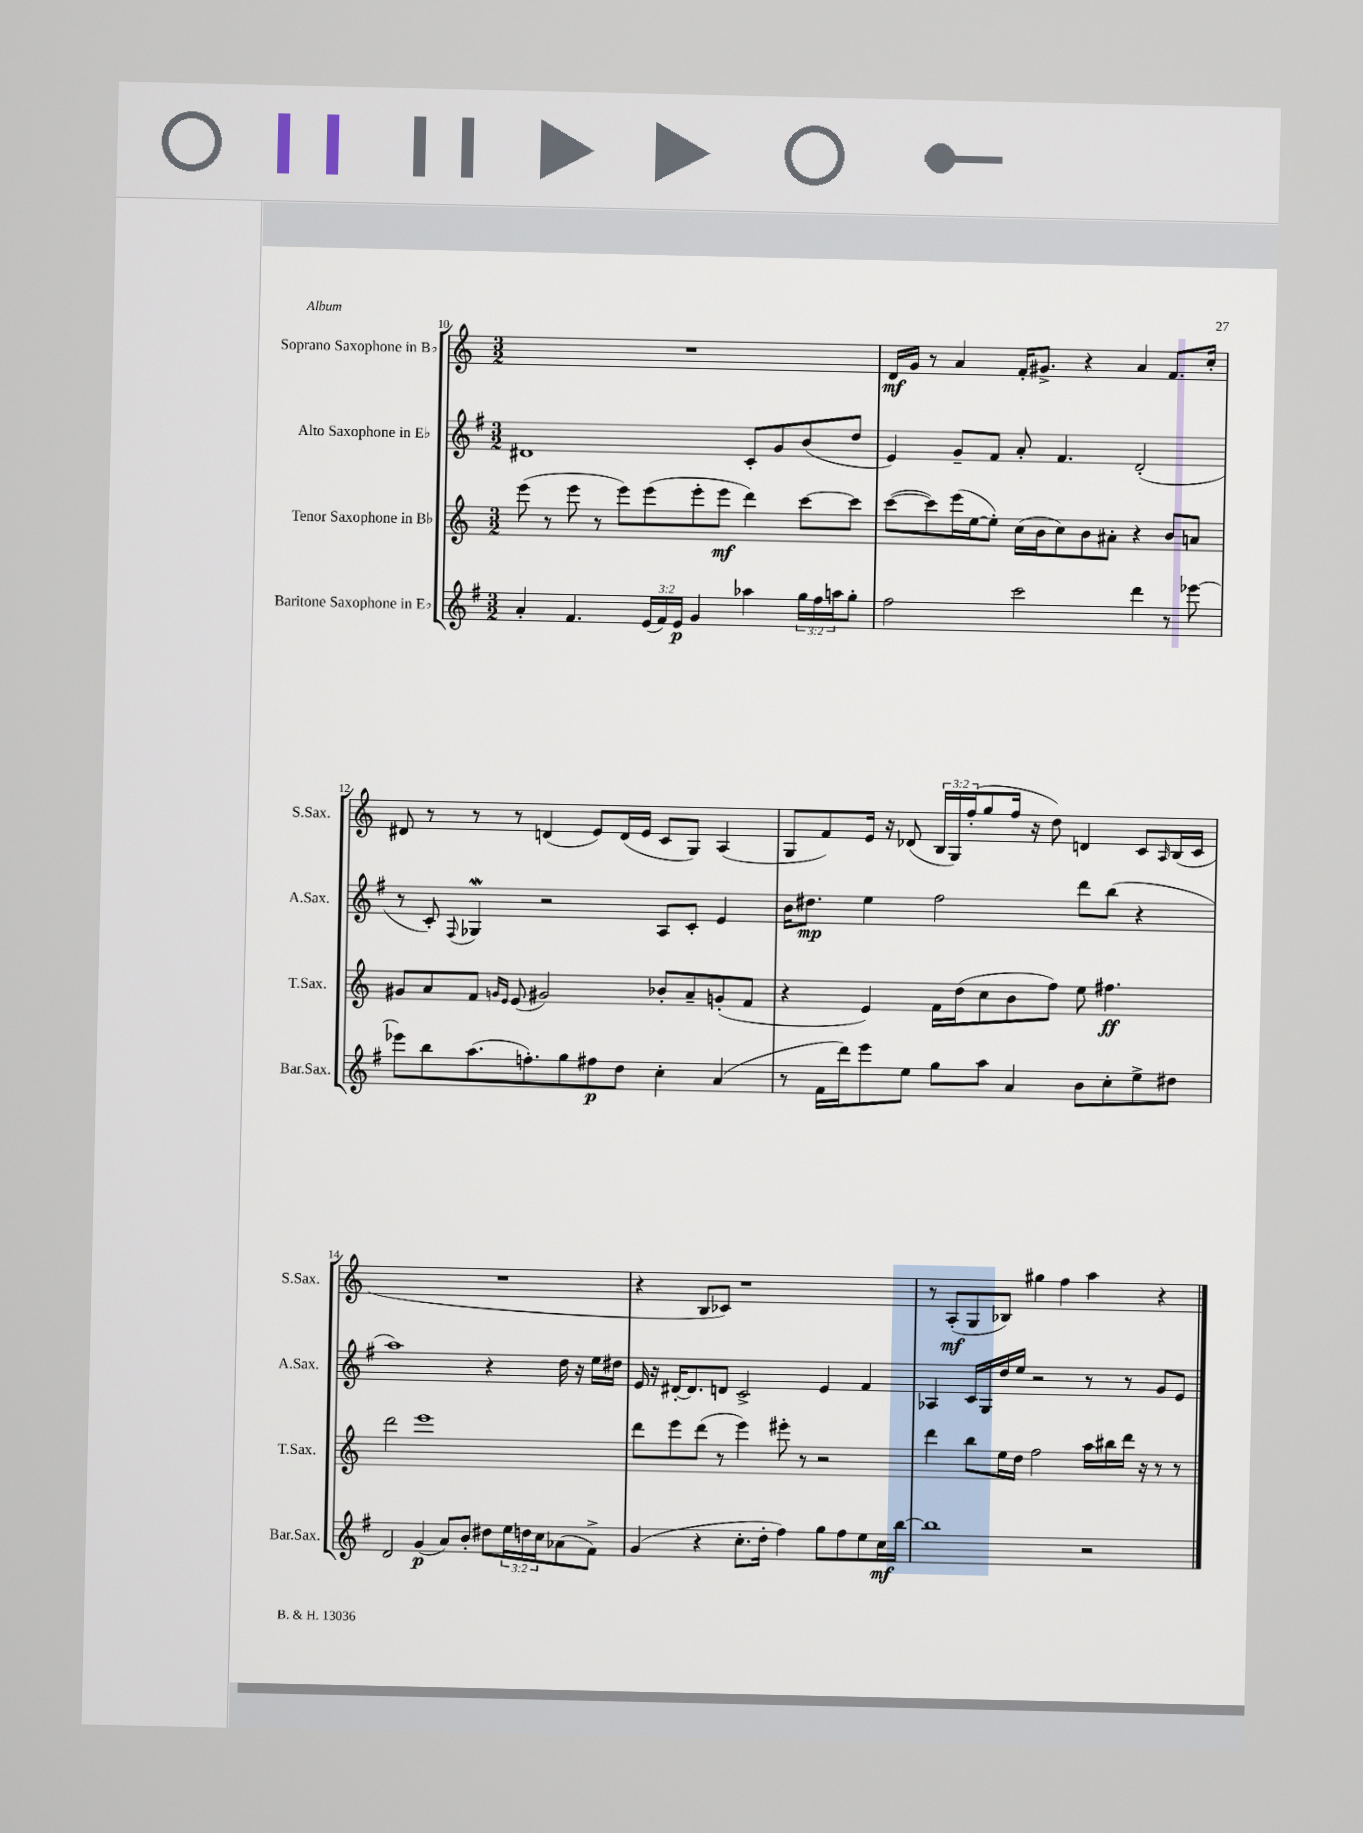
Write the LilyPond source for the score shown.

<<
\new StaffGroup <<
\new Staff = "s0" \with { instrumentName = "Soprano Saxophone in Bb" shortInstrumentName = "S.Sax." } {
    \clef treble \key c \major \numericTimeSignature \time 3/2 \override Staff.TupletNumber.text = #tuplet-number::calc-fraction-text
    R1. |
    d'16\mf g'16 r8 a'4 f'16-. gis'8.-> r4 a'4 f'8. c''16-. |
    dis'8 r8 r8 r8 d'4( e'8) d'16( e'16 c'8 g8) a4( |
    g8 f'8) e'16 r16 des'8( \tuplet 3/2 { b16 g16) f''16-.( } g''8 f''16 r16 d''8) d'4 c'8 \grace { a16 } b16( c'16 |
    R1. |
    r4 b8 ces'8) r1 |
    r8 a8-.\mf( g8 bes8) gis''4 f''4 a''4 r4 \bar "|." |
}
\new Staff = "s1" \with { instrumentName = "Alto Saxophone in Eb" shortInstrumentName = "A.Sax." } {
    \clef treble \key g \major \numericTimeSignature \time 3/2
    dis'1 c'8-. g'8 b'8( d''8 |
    e'4) g'8-- fis'8 a'8-. fis'4. d'2-.( |
    r8 c'8-.) \appoggiatura { fis8 } ges4\mordent r2 a8 c'8-. e'4 |
    b'16 dis''8.\mp e''4 fis''2 d'''8 b''8( r4 |
    a''1) r4 d''16 r16 e''16 dis''16 |
    e'16 r16 dis'16~-. dis'8. d'8 c'2-> e'4 fis'4 |
    aes4 c'16 g16 d''16 e''16 r2 r8 r8 g'8 e'8 \bar "|." |
}
\new Staff = "s2" \with { instrumentName = "Tenor Saxophone in Bb" shortInstrumentName = "T.Sax." } {
    \clef treble \key c \major \numericTimeSignature \time 3/2
    e'''8( r8 e'''8 r8 e'''8) e'''8( e'''8-. e'''8\mf d'''4) c'''8~ c'''8 |
    c'''8~( c'''8) e'''16( e''16~ e''8-.) c''16( b'16 c''8) b'8 ais'8-. r4 b'8 a'8 |
    gis'8 a'8 f'8 \grace { g'16 e'16 } e'8( gis'2) bes'8-. a'8-- g'8-.( f'8 |
    r4 e'4) f'16 d''16( c''8 b'8 f''8) e''8 fis''4.\ff |
    d'''2 e'''1 |
    d'''8 e'''8 d'''8( r8 e'''4) eis'''8-. r8 r2 |
    d'''4 b''8 e''16 d''16 f''2 a''16 bis''16 d'''16 r16 r8 r8 \bar "|." |
}
\new Staff = "s3" \with { instrumentName = "Baritone Saxophone in Eb" shortInstrumentName = "Bar.Sax." } {
    \clef treble \key g \major \numericTimeSignature \time 3/2 \override Staff.TupletNumber.text = #tuplet-number::calc-fraction-text
    a'4-. fis'4. \tuplet 3/2 { e'16( fis'16) e'16\p } g'4 aes''4 \tuplet 3/2 { g''16 fis''16 a''16 } g''8-. |
    fis''2 c'''2 d'''4 r8 ees'''8~ |
    ees'''8 b''8 a''8.( f''8.-.) g''8 fis''8\p d''8 c''4-. a'4( |
    r8 fis'16 d'''16) e'''8 e''8 g''8 a''8 a'4 b'8 c''8-. e''8-> dis''8 |
    d'2 g'4\p( a'8) b'8-. dis''8 \tuplet 3/2 { e''16 d''16 c''16 } aes'8( fis'8->) |
    g'4( r4 c''8.-. d''16-. fis''4) g''8 fis''8 e''8 c''16\mf b''16~ |
    b''1 r2 \bar "|." |
}
>>
>>
\layout { \context { \Score currentBarNumber = #10 } }
